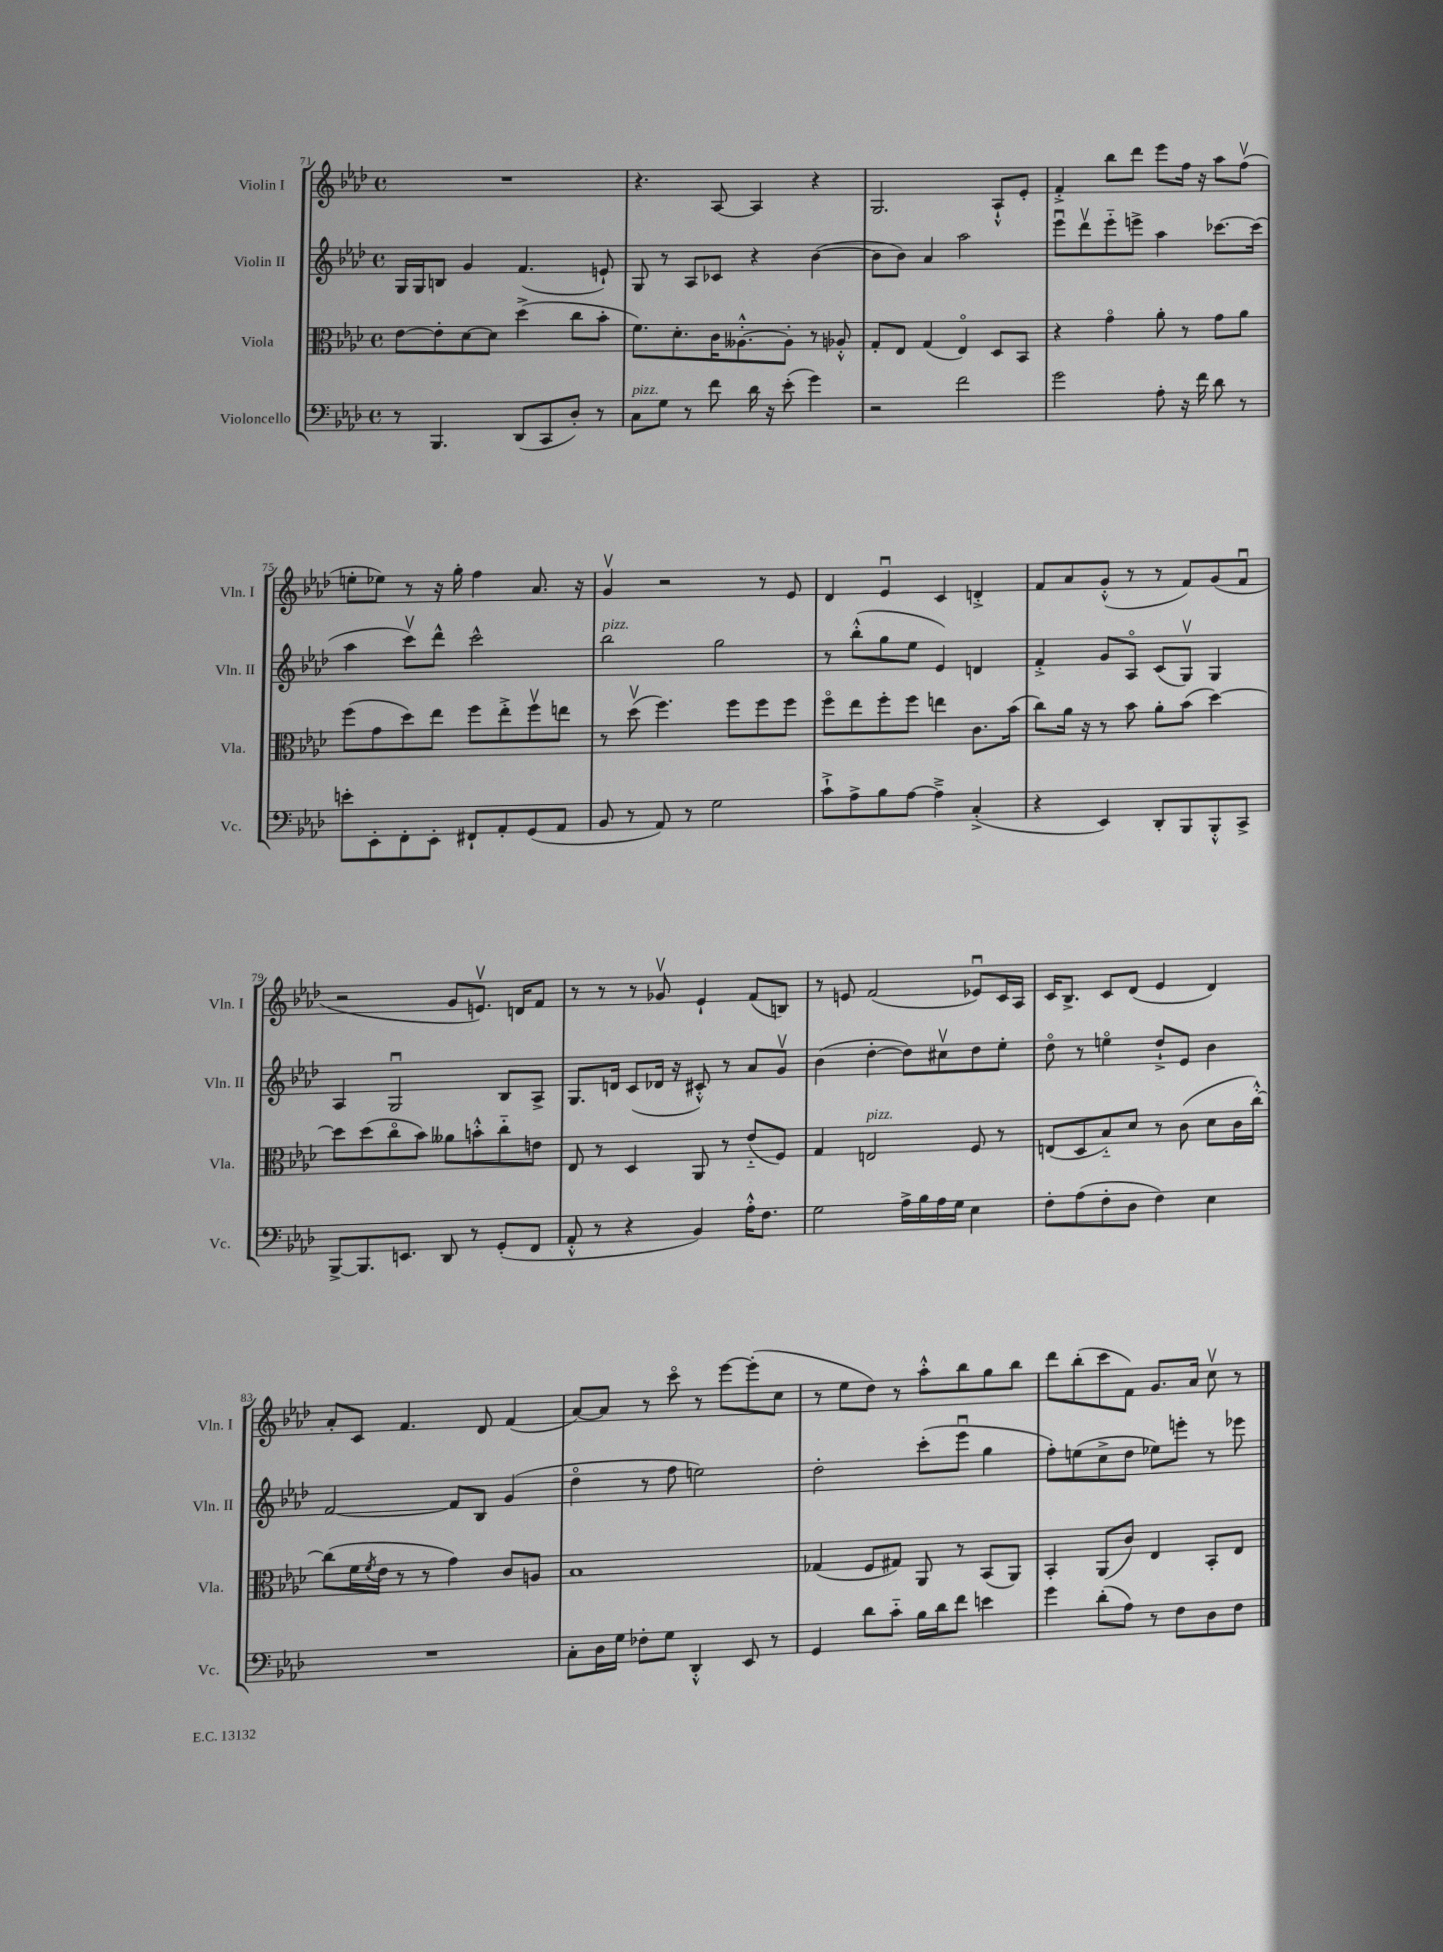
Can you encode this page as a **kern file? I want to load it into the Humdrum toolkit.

**kern	**kern	**kern	**kern
*staff4	*staff3	*staff2	*staff1
*clefF4	*clefC3	*clefG2	*clefG2
*k[b-e-a-d-]	*k[b-e-a-d-]	*k[b-e-a-d-]	*k[b-e-a-d-]
*M4/4	*M4/4	*M4/4	*M4/4
*met(c)	*met(c)	*met(c)	*met(c)
8r	[8e-\L	16G/LL	1r
.	.	16G/J	.
4.BBB-/	8e-'\]	8B/J	.
.	[8d-\	4g/	.
.	8d-\]J	.	.
(8DD-/L	(4dd-^\	(4.f/	.
8CC/	.	.	.
8D-'/J)	8cc\L	.	.
8r	8b-'\J	8e`/)	.
=	=	=	=
8C\L	8.f\L)	8G/	4.r
8G\J	.	8r	.
.	8.d-'\	.	.
8r	.	8A-/L	.
8f\	16c\K	8c-/J	[8A-/
.	[8.A--'^^\	.	.
16d-\	.	4r	4A-/]
16r	.	.	.
(8e-'\	8A--'\]J	.	.
4g\)	8r	([4b-\	4r
.	8A-'^^/	.	.
=	=	=	=
2r	8G'/L	8b-\]L	2.G/
.	8E-/J	8b-\J)	.
.	(4G/	4a-/	.
2f\	4E-o/)	2aa-\	.
.	8D-/L	.	8A-`^^/L
.	8BB-/J	.	8e-'/J
=	=	=	=
2g\	4r	8eee-u\L	4f'^/
.	.	8ddd-v\	.
.	4go\	8eee-'~\	8bb-\L
.	.	8eee^\J	8ddd-\J
8A-'\	8a-'\	4aa-\	8eee-\L
16r	8r	.	16ff\Jk
16f\	.	.	16r
8d-\	8g\L	[8.ccc-\L	8aa-\L
8r	8a-\J	.	(8ffv\J
.	.	(16ccc-\]Jk	.
=	=	=	=
8e'\L	(8ff\L	4aa-\	8ee'\L
8EE-'\	8g\	.	8ee-\J)
8FF'\	8dd-\)	8cccv\L)	8r
8EE-'\J	8ee-\J	8ddd-^^\J	16r
.	.	.	16gg'\
8FF#`/L	8ff\L	2ccc^^\	4ff\
8AA-'/	8ee-'^\	.	.
(8GG/	8ffv\	.	8.a-/
8AA-/J	8ee\J	.	.
.	.	.	16r
=	=	=	=
8BB-/	8r	2bb-\	4gv/
8r	(8dd-v\	.	.
8AA-/)	4.ff\)	.	2r
8r	.	.	.
2G\	.	2gg\	.
.	8ff\L	.	.
.	8ff\	.	8r
.	8ff\J	.	8e-/
=	=	=	=
8c`^\L	8ffo\L	8r	4d-/
8A-^\	8ee-\	(8bb-'^^\L	.
8B-\	8ff'\	8gg\	4e-u/
[8A-\J	8ff\J	8ee-\J	.
4A-~^\]	4ee\	4e-/)	4c/
(4C'^/	8.c\L	4d/	4d'^/
.	(16b-\Jk	.	.
=	=	=	=
4r	8cc\L)	4f'^/	8f/L
.	16a-\Jk	.	8a-/
.	16r	.	.
4EE-/)	8r	8g/L	(8g'^^/J
.	8b-\	8A-o/J	8r
8DD-'/L	8a-'\L	(8c/L	8r
8BBB-/	(8b-\J	8Gv/J)	8f/L)
8BBB-'^^/	[4dd-\)	4G/	(8g/
8CC^/J	.	.	8fu/J
=	=	=	=
[8BBB-^/L	8dd-\]L	4A-/	2r
8.BBB-/]	(8dd-\	.	.
.	8cco\	2Gu/	.
8.EE/J	.	.	.
.	8b-\J)	.	.
8DD-/	8a--\L	.	8g/L
8r	8b'^^\	.	8.ev/J)
(8GG'/L	8cc'~\	8B-/L	.
.	.	.	16d/LK
8FF/J	8e\J	8A-^/J	8f/J
=	=	=	=
8AA-'^^/	8E-/	8.G/L	8r
8r	8r	.	8r
.	.	16d/Jk	.
4r	4D-/	(8c/L	8r
.	.	16d-/Jk	8g-v/
.	.	16r	.
4BB-/)	8AA-/	8c#'^^/)	4e-`/
.	8r	8r	.
16A-'^^\LK	(8e-'~/L	8a-/L	(8f/L
8.F\J	.	.	.
.	8F/J)	8gv/J	8B/J)
=	=	=	=
2G\	4G/	(4b-\	8r
.	.	.	8e/
.	2E/	[4dd-'\	(2f/
16A-^\LL	.	8dd-\]L)	.
16B-\	.	.	.
16A-\	.	8cc#v\	.
16G\JJ	.	.	.
4E-\	8F/	8dd-\	8e-u/L)
.	8r	8ee-'\J	16c/L
.	.	.	16A-/JJ
=	=	=	=
8F'\L	(8E/L	8dd-o\	16c/LK
.	.	.	8.B-^/J
(8A-\	8D-/	8r	.
8F'\	8B-'~/)	4eeo\	8c/L
8D-\J	8d-/J	.	(8d-/J
4F\)	8r	8dd-`^/L	4e-/
.	(8c\	8e-/J	.
4E-\	8d-\L	4b-\	4d-/)
.	16c\L	.	.
.	[16cc'^^\JJ)	.	.
=	=	=	=
1r	(8cc\]L	[2f/	8a-'/L
.	16f\L	.	8c/J
.	8qf/	.	.
.	16e-\JJ	.	.
.	8r	.	4.f/
.	8r	.	.
.	4g\)	8f/]L	.
.	.	8B-/J	8d-/
.	8c/L	(4g/	(4f/
.	8A/J	.	.
=	=	=	=
8C'\L	1B-	4dd-o\	[8a-/L)
16D-\L	.	.	8a-/]J
16G\JJ	.	.	.
8F-'\L	.	8r	8r
8G\J	.	8ff\	8ccco\
4DD-'^^/	.	2ee\)	8r
.	.	.	[8eee-\L
8EE-/	.	.	(8eee-'\]
8r	.	.	8cc\J
=	=	=	=
4GG/	(4G-/	2dd-'\	8r
.	.	.	8ee-\L
8d-\L	8F/L	.	8dd-\J)
8c'~\J	8G#/J)	.	8r
16B-\LL	8AA-/	(8ccc'\L	8aa-'^^\L
16d-\J	.	.	.
8f\J	8r	8eee-u\J	8bb-\
4e\	(8BB-/L	4gg\	8gg\
.	8AA-/J)	.	8bb-\J
=	=	=	=
4g\	4BB-'/	8ff'\L)	8ddd-\L
.	.	(8ee\	(8bb-'\
(8d-'\L	(8AA-/L	8cc^\	8ccc\
8A-\J)	8c/J)	8dd-\J	8f\J)
8r	4E-/	8ee-\L)	8.g/L
8F\L	.	8eee'\J	.
.	.	.	16a-/Jk
8D-\	8BB-'/L	8r	8ccv\
8F\J	8E-/J	8eee-\	8r
==	==	==	==
*-	*-	*-	*-
